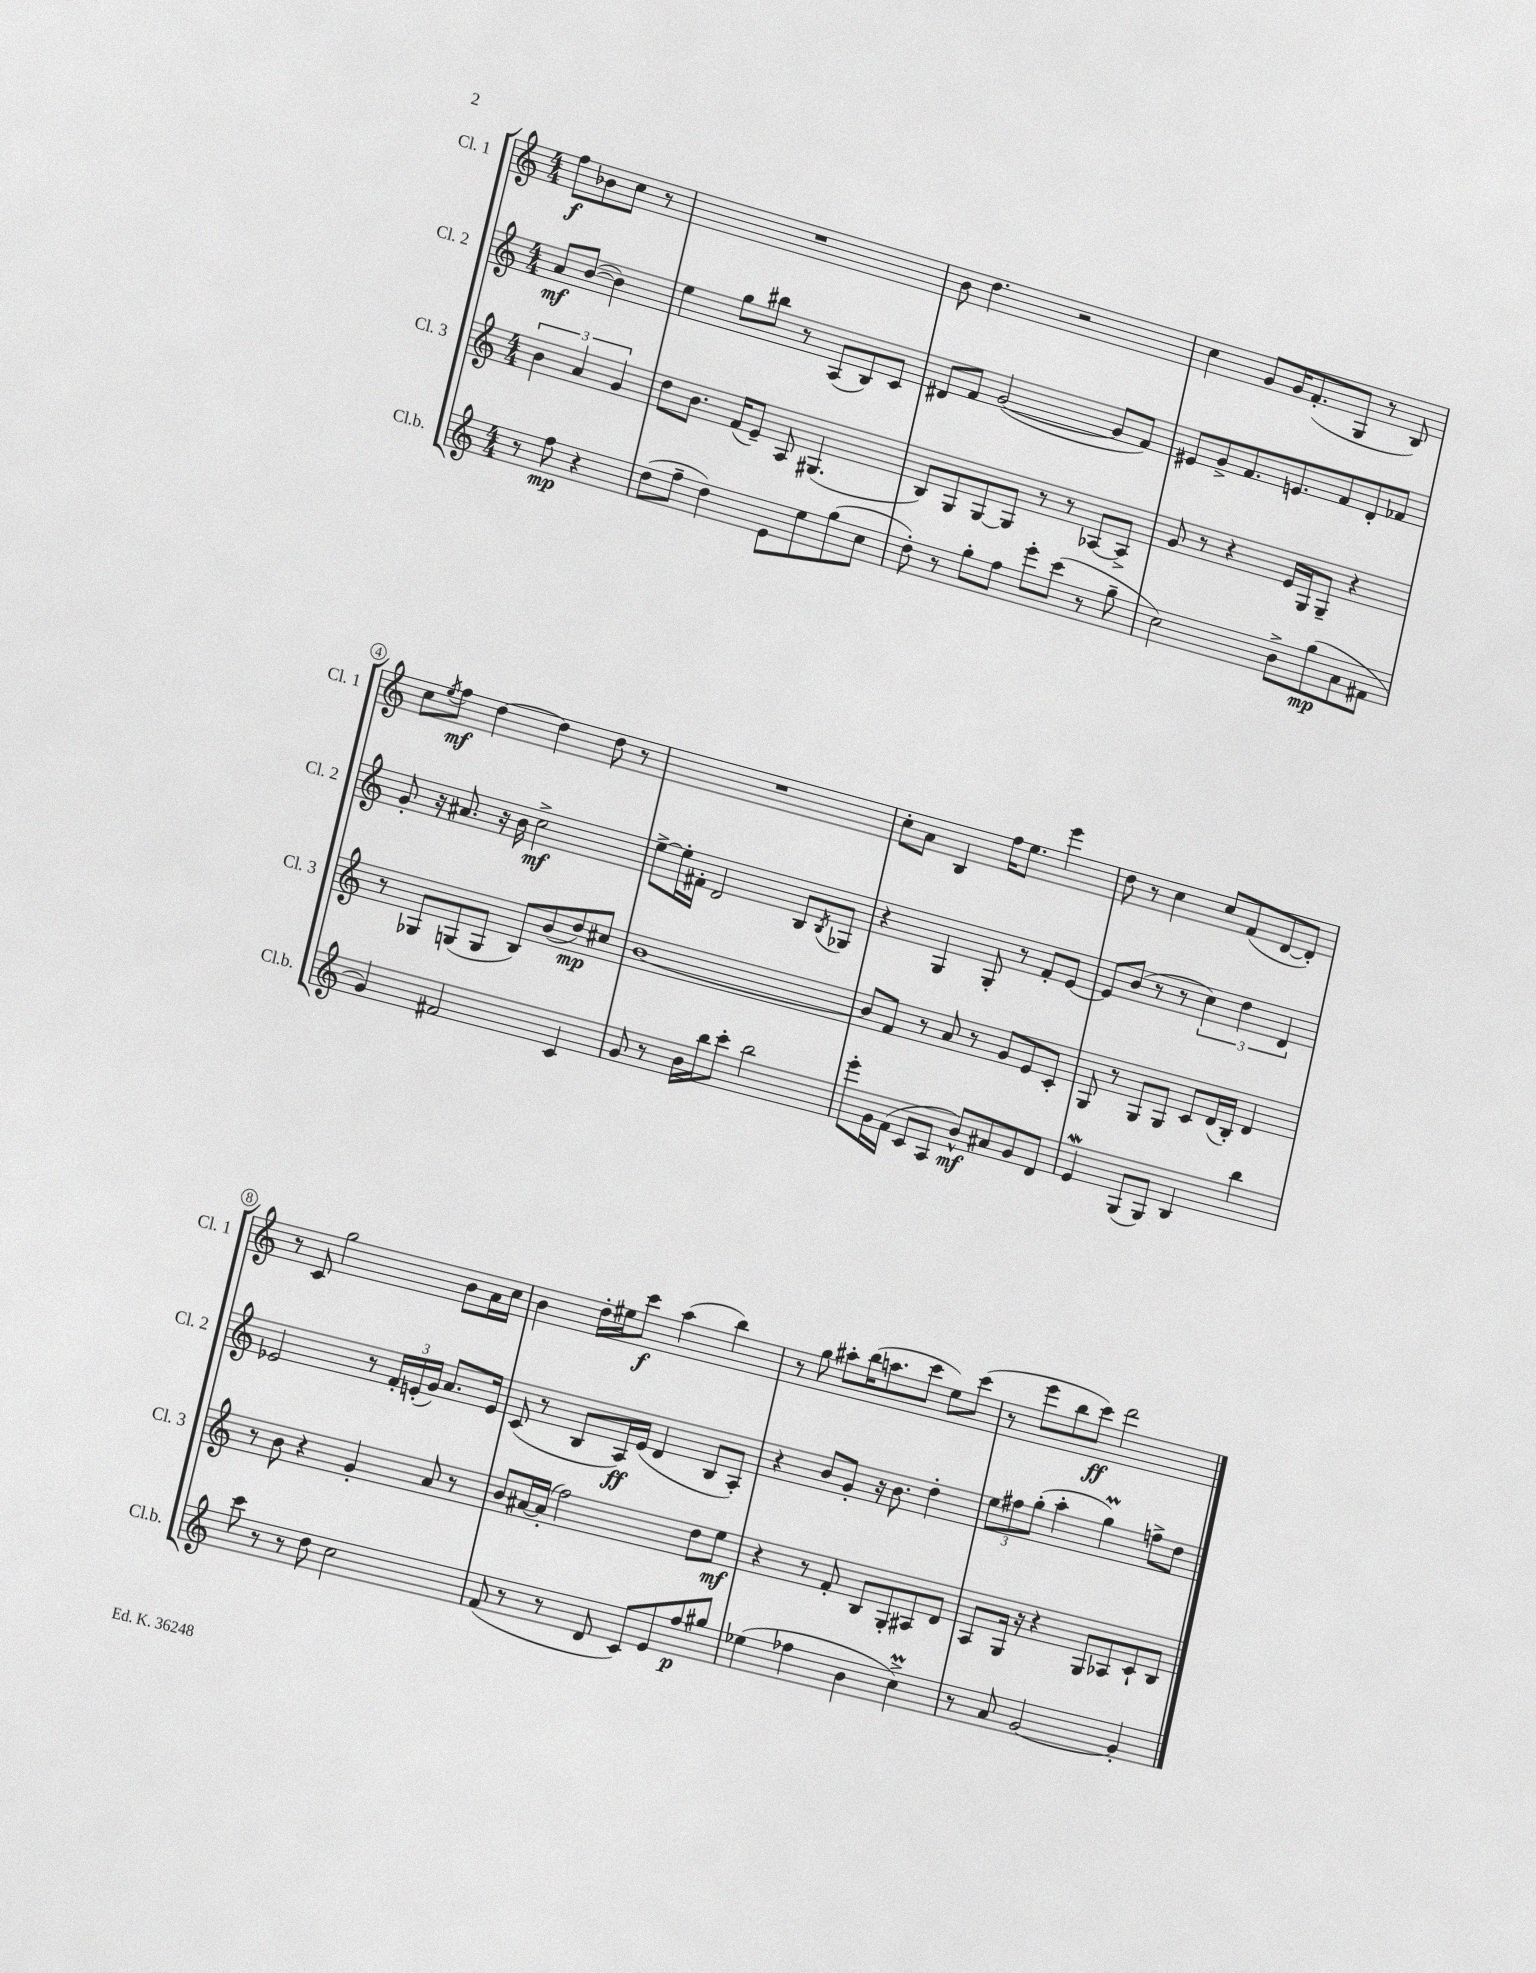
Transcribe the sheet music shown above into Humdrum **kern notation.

**kern	**dynam	**kern	**dynam	**kern	**dynam	**kern	**dynam
*part4	*part4	*part3	*part3	*part2	*part2	*part1	*part1
*staff4	*staff4	*staff3	*staff3	*staff2	*staff2	*staff1	*staff1
*I"Cl.b.	*	*I"Cl. 3	*	*I"Cl. 2	*	*I"Cl. 1	*
*I'Cl.b.	*	*I'Cl. 3	*	*I'Cl. 2	*	*I'Cl. 1	*
*clefG2	*	*clefG2	*	*clefG2	*	*clefG2	*
*k[]	*	*k[]	*	*k[]	*	*k[]	*
*M4/4	*	*M4/4	*	*M4/4	*	*M4/4	*
=	=	=	=	=	=	=	=
8r	.	6b\	.	8a/L	mf	8ff\L	f
8ff\	mp	.	.	([8b/J	.	8b-X\	.
.	.	6a/	.	.	.	.	.
4r	.	.	.	4b\])	.	8cc\J	.
.	.	6g/	.	.	.	.	.
.	.	.	.	.	.	8r	.
=1	=1	=1	=1	=1	=1	=1	=1
(8dd\L	.	8dd\L	.	4ee\	.	1r	.
8ff~\J	.	8.b\J	.	.	.	.	.
4dd\)	.	.	.	8gg\L	.	.	.
.	.	(16f/KL	.	.	.	.	.
.	.	8e~/J)	.	8bb#X\J	.	.	.
8e\L	.	8A/	.	8r	.	.	.
8ee\	.	(4.G#X/	.	(8A/L	.	.	.
(8gg\	.	.	.	8B/)	.	.	.
8cc\J	.	.	.	8c/J	.	.	.
=2	=2	=2	=2	=2	=2	=2	=2
8dd'\)	.	8B/L)	.	8d#X/L	.	8b\	.
8r	.	8G/	.	8f/J	.	4.dd\	.
8gg'\L	.	[8G/	.	([2g/	.	.	.
8ff\J	.	8G/J]	.	.	.	.	.
8eee'\L	.	8r	.	.	.	2r	.
(8ccc\J	.	8r	.	.	.	.	.
8r	.	[8A-X/L	.	8g/L]	.	.	.
8gg~\	.	8A-^/J]	.	8f/J)	.	.	.
=3	=3	=3	=3	=3	=3	=3	=3
2cc\)	.	8g/	.	8e#X/L	.	4cc\	.
.	.	8r	.	8g^/	.	.	.
.	.	4r	.	8.f/	.	8g/L	.
.	.	.	.	.	.	16g/K	.
.	.	.	.	8.en/	.	(8.f'/	.
8b^\L	.	16e/LL	.	.	.	.	.
.	.	16G/J	.	.	.	.	.
(8gg\	mp	8G~/J	.	8f/	.	8G/J	.
8a\	.	4r	.	8d'/	.	8r	.
8f#X\J	.	.	.	8f-X/J	.	8B/)	.
!!LO:LB:g=z
=4	=4	=4	=4	=4	=4	=4	=4
4g/)	.	8r	.	8g'/	.	8cc\L	.
.	.	.	.	.	.	8qee/	.
.	.	8G-X/L	.	16r	.	8ff\J	mf
.	.	.	.	8.a#X/	.	.	.
2f#X/	.	(8Gn/	.	.	.	[4dd\	.
.	.	8G/J	.	16r	.	.	.
.	.	.	.	16b\	.	.	.
.	.	8B/L)	.	2cc^\	mf	4dd\]	.
.	.	(8b/	.	.	.	.	.
4c/	.	8dd/)	mp	.	.	8dd\	.
.	.	8cc#X/J	.	.	.	8r	.
=5	=5	=5	=5	=5	=5	=5	=5
8g/	.	[1b	.	[8ee^\L	.	1r	.
8r	.	.	.	16ee'\L]	.	.	.
.	.	.	.	16f#X'\JJ	.	.	.
16b\LL	.	.	.	2d/	.	.	.
16bb\J	.	.	.	.	.	.	.
8ccc'\J	.	.	.	.	.	.	.
2bb\	.	.	.	.	.	.	.
.	.	.	.	8B/L	.	.	.
.	.	.	.	8qB/	.	.	.
.	.	.	.	8G-X/J	.	.	.
=6	=6	=6	=6	=6	=6	=6	=6
8eee'\L	.	8b/L]	.	4r	.	8cc'\L	.
16g\L	.	8f/J	.	.	.	8a\J	.
(16f\JJ	.	.	.	.	.	.	.
8c/L	.	8r	.	4G/	.	4B/	.
8A/J	.	8a/	.	.	.	.	.
8b^^/L)	mf	8r	.	8G'/	.	16ff\KL	.
.	.	.	.	.	.	8.ee\J	.
8a#X/	.	8g/L	.	8r	.	.	.
8g/	.	8e/	.	8f'/L	.	4eee\	.
8d/J	.	8c'/J	.	[8e/J	.	.	.
=7	=7	=7	=7	=7	=7	=7	=7
4eW/	.	8G/	.	8e/L]	.	8dd\	.
.	.	8r	.	(8b/J	.	8r	.
(8G/L	.	8G/L	.	8r	.	4cc\	.
8G/J)	.	8G/J	.	8r	.	.	.
4B/	.	8c/L	.	6cc\)	.	8cc/L	.
.	.	(16d/L	.	.	.	(8f/	.
.	.	.	.	6dd\	.	.	.
.	.	16B'/JJ)	.	.	.	.	.
4bb\	.	4d/	.	.	.	[8d/	.
.	.	.	.	6d/	.	.	.
.	.	.	.	.	.	8d'/J])	.
!!LO:LB:g=z
=8	=8	=8	=8	=8	=8	=8	=8
8ccc\	.	8r	.	2e-X/	.	8r	.
8r	.	8b\	.	.	.	8c/	.
8r	.	4r	.	.	.	2gg\	.
8dd\	.	.	.	.	.	.	.
2cc\	.	4g'/	.	8r	.	.	.
.	.	.	.	24f'/LL	.	.	.
.	.	.	.	(24en'/	.	.	.
.	.	.	.	24g/JJ)	.	.	.
.	.	8a/	.	8.a/L	.	8b\L	.
.	.	8r	.	.	.	16a\L	.
.	.	.	.	16e/Jk	.	16cc\JJ	.
=9	=9	=9	=9	=9	=9	=9	=9
(8f/	.	8b/L	.	(8c/	.	4b\	.
8r	.	[16a#X/L	.	8r	.	.	.
.	.	(16a#'/JJ]	.	.	.	.	.
8r	.	2ff\)	.	8B/L	.	16dd'\LL	.
.	.	.	.	.	.	16ee#X\J	.
8d/	.	.	.	16A/L)	ff	8ccc\J	f
.	.	.	.	(16e/JJ	.	.	.
8c/L)	.	.	.	4d/	.	(4aa\	.
8e/	.	.	.	.	.	.	.
8ff/	p	8dd\L	.	8B/L	.	4bb\)	.
8gg#X/J	.	8ee\J	mf	8A'/J)	.	.	.
=10	=10	=10	=10	=10	=10	=10	=10
(4ee-X\	.	4r	.	4r	.	8r	.
.	.	.	.	.	.	8gg\	.
4ff-X\	.	8r	.	8b/L	.	8aa#X'\L	.
.	.	8f'/	.	8g'/J	.	(16bb\K	.
.	.	.	.	.	.	8.aan\	.
4b\	.	8B/L	.	16r	.	.	.
.	.	.	.	8.b\	.	.	.
.	.	8G'/	.	.	.	8ccc\J	.
4ccM^\)	.	8A#X/	.	4dd'\	.	8ee\L)	.
.	.	8d/J	.	.	.	(8ccc\J	.
=11	=11	=11	=11	=11	=11	=11	=11
8r	.	8A/L	.	12ee\L	.	8r	.
.	.	.	.	12ff#X\	.	.	.
8a/	.	16G/Jk	.	.	.	8eee\L	.
.	.	.	.	(12gg'\J	.	.	.
.	.	16r	.	.	.	.	.
[2g/	.	4r	.	4aa'\	.	8bb\	.
.	.	.	.	.	.	8ccc\J)	ff
.	.	8G/L	.	4ggM\)	.	2ddd\	.
.	.	8A-X/	.	.	.	.	.
4g'/]	.	8c`/	.	8ffn^\L	.	.	.
.	.	8B/J	.	8dd\J	.	.	.
==	==	==	==	==	==	==	==
*-	*-	*-	*-	*-	*-	*-	*-
